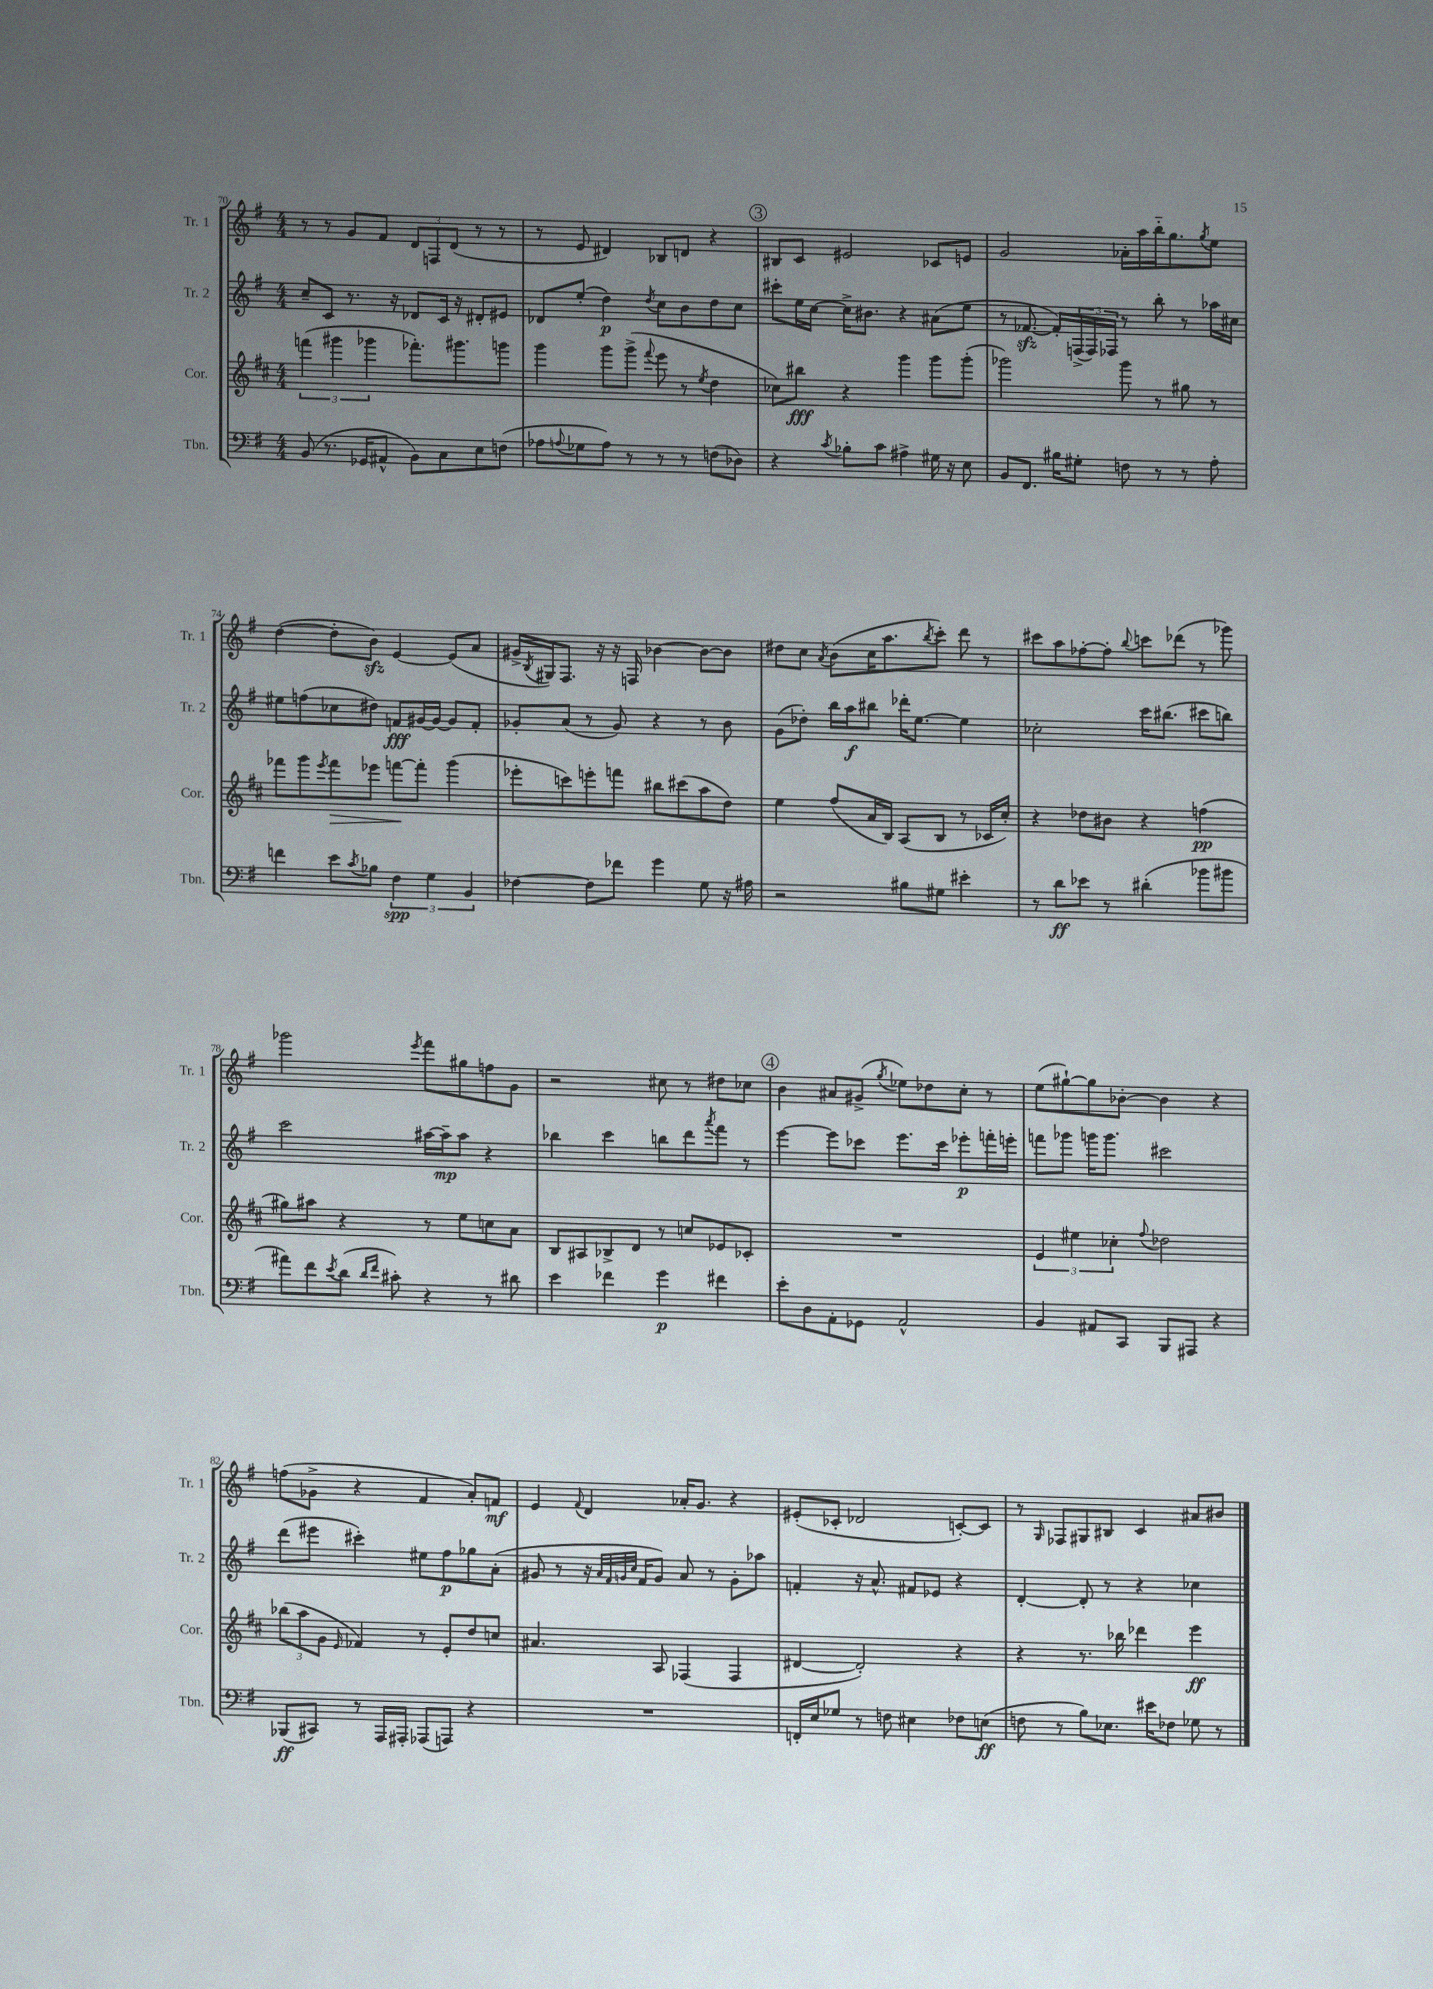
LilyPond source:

<<
\new StaffGroup <<
\new Staff = "s0" \with { instrumentName = "Tr. 1" shortInstrumentName = "Tr. 1" } {
    \clef treble \key g \major \numericTimeSignature \time 4/4
    r8 r8 g'8 fis'8 \tuplet 3/2 { d'8 f8 d'8( } r8 r8 |
    r8 e'8 dis'4) bes8 d'8 r4 |
    \mark \markup { \circle "3" } bis8 c'8 eis'2 ces'8 e'8 |
    g'2 aes'16-. a''16 b''16-_ g''8. \acciaccatura { g''8 } e''8 |
    d''4~( d''8-. b'8\sfz) e'4~ e'8( a'8 |
    gis'16-> \acciaccatura { b8 } gis16) fis8. r16 r16 f16 bes'4~ bes'8~ bes'8 |
    dis''8 c''8 \acciaccatura { a'8 } b'8( c''16 a''8. \acciaccatura { b''8 } c'''8-.) d'''8 r8 |
    cis'''8 a''8 fes''8~-. fes''8-. \appoggiatura { b''8 } c'''8 des'''8( r8 ges'''8) |
    ges'''2 \acciaccatura { e'''8 } fis'''8 gis''8 f''8 g'8 |
    r2 cis''8 r8 dis''8 ces''8 |
    \mark \markup { \circle "4" } b'4 ais'8 gis'8->( \acciaccatura { g''8 } ees''8) des''8 c''8-. r8 |
    e''8( gis''8~-!) gis''8 bes'8~-. bes'4 r4 |
    f''8( ges'8-> r4 fis'4 a'8-.) f'8\mf |
    e'4 \appoggiatura { fis'8 } d'4 aes'16-. g'8. r4 |
    eis'8-.( ces'8-. des'2 c'8~-.) c'8 |
    r8 \grace { g16 } fes8 gis8 bis8 c'4 ais'8 bis'8 \bar "|." |
}
\new Staff = "s1" \with { instrumentName = "Tr. 2" shortInstrumentName = "Tr. 2" } {
    \clef treble \key g \major \numericTimeSignature \time 4/4
    c''8-- c'8 r8. r16 des'8 c'16 r16 dis'8-. eis'8 |
    des'8 e''8-.( d''4\p) \acciaccatura { d''8 } c''8 b'8 d''8 c''8 |
    \mark \markup { \circle "3" } cis'''8-. e''16 c''16~ c''16-> bis'8. r4 ais'8( e''8 |
    r8 fes'8.~\sfz fes'16-.) \tuplet 3/2 { f16->( f16) fes16 } r8 b''8-. r8 aes''16 cis''16 |
    eis''8 f''8( ces''8 dis''8) f'8\fff gis'16~ gis'16~ gis'8 f'8-. |
    ges'8-. a'8( r8 ges'8) r4 r8 b'8 |
    g'8( des''8-.) b''16 a''16\f bis''8 des'''16-. e''8.~ e''4 |
    ces''2-. c'''16 bis''8.( cis'''8 b''8) |
    c'''2 ais''16~ ais''16--\mp ais''8 r4 |
    bes''4 c'''4 b''8 d'''8 \acciaccatura { a'''8 } fis'''8 r8 |
    \mark \markup { \circle "4" } e'''4~ e'''8 ces'''8 e'''8. ces'''16 ees'''8-.\p f'''16-. e'''16-. |
    f'''8 ges'''8 g'''16 g'''8. cis'''2 |
    d'''8( eis'''8 cis'''4-.) eis''8 fis''8\p ges''8 a'8-.( |
    gis'8 r8 r16 \grace { a'32 fis'32 g'32 c''32 } fis'16 g'8) a'8 r8 g'8-. aes''8 |
    f'4-. r16 a'8.-^ fis'8 ees'8 r4 |
    d'4~-. d'8-. r8 r4 ces''4 \bar "|." |
}
\new Staff = "s2" \with { instrumentName = "Cor." shortInstrumentName = "Cor." } {
    \clef treble \key d \major \numericTimeSignature \time 4/4
    \tuplet 3/2 { f'''4( gis'''4 ges'''4 } fes'''8.-.) gis'''8. g'''8 |
    g'''4 g'''8 g'''8->( \appoggiatura { fis'''8 } e'''8 r8 \acciaccatura { e''8 } d''4 |
    \mark \markup { \circle "3" } ces''8) bis''8\fff r4 g'''4 g'''8 g'''8-.( |
    ges'''2) ges'''8 r8 gis''8 r8 |
    fes'''8 g'''8 \acciaccatura { e'''8 } fes'''8\> ees'''8 f'''8~\! f'''8-. g'''4( |
    ees'''8-. c'''8) e'''8-. f'''8 bis''8 cis'''8( a''8 d''8) |
    e''4 fis''8( a'16 b16) a8( b8 r8 ces'16 cis''16-.) |
    r4 des''8 bis'8 r4 f''4\pp( |
    gis''8) ais''8 r4 r8 e''8 c''8 a'8 |
    b8 ais8 bes8-> d'8 r8 c''8 ees'8 ces'8-. |
    \mark \markup { \circle "4" } R1 |
    \tuplet 3/2 { e'4 eis''4 ces''4-. } \appoggiatura { fis''8 } des''2 |
    \tuplet 3/2 { bes''8( a''8 g'8 } \grace { e'16 } fes'4) r8 e'8-. d''8 c''8 |
    ais'4. a8 fes4( fes4 |
    dis'4~ dis'2-.) r4 |
    r4 r8. bes''16 des'''4 e'''4\ff \bar "|." |
}
\new Staff = "s3" \with { instrumentName = "Tbn." shortInstrumentName = "Tbn." } {
    \clef bass \key g \major \numericTimeSignature \time 4/4
    b,8( r8. ges,16 ais,8-^ b,8) c8 e8 f8( |
    aes8 \appoggiatura { a8 } ges8 a8) r8 r8 r8 f8( des8) |
    \mark \markup { \circle "3" } r4 \acciaccatura { c'8 } bes8-. c'8 ais4-> gis16 r16 e8 |
    b,8 fis,8. bis16 gis8-. f8 r8 r8 a8-. |
    f'4 e'8 \acciaccatura { c'8 } bes8 \tuplet 3/2 { fis4\spp g4 b,4 } |
    fes4~ fes8 fes'8 g'4 g8 r16 ais16 |
    r2 bis8 gis8 eis'4-. |
    r8 d'8\ff ees'8 r8 dis'4-.( bes'8 bis'8 |
    ais'8) fis'8 \acciaccatura { e'8 } d'8( \grace { d'16 fis'16 } cis'8-.) r4 r8 dis'8 |
    e'4 fes'4 g'4\p fis'4 |
    \mark \markup { \circle "4" } e'8-. d8 a,8-. ges,8 a,2-^ |
    b,4 ais,8 c,8 b,,8 ais,,8 r4 |
    bes,,8\ff( cis,8) r8 a,,16 ais,,16-. aes,,8( a,,8) r4 |
    R1 |
    f,16-. e16 ges8 r8 f8 eis4 fes8 e8\ff( |
    f8 r8 b8) ees8. eis'16 fes8 ges8 r8 \bar "|." |
}
>>
>>
\layout { \context { \Score currentBarNumber = #70 } }
